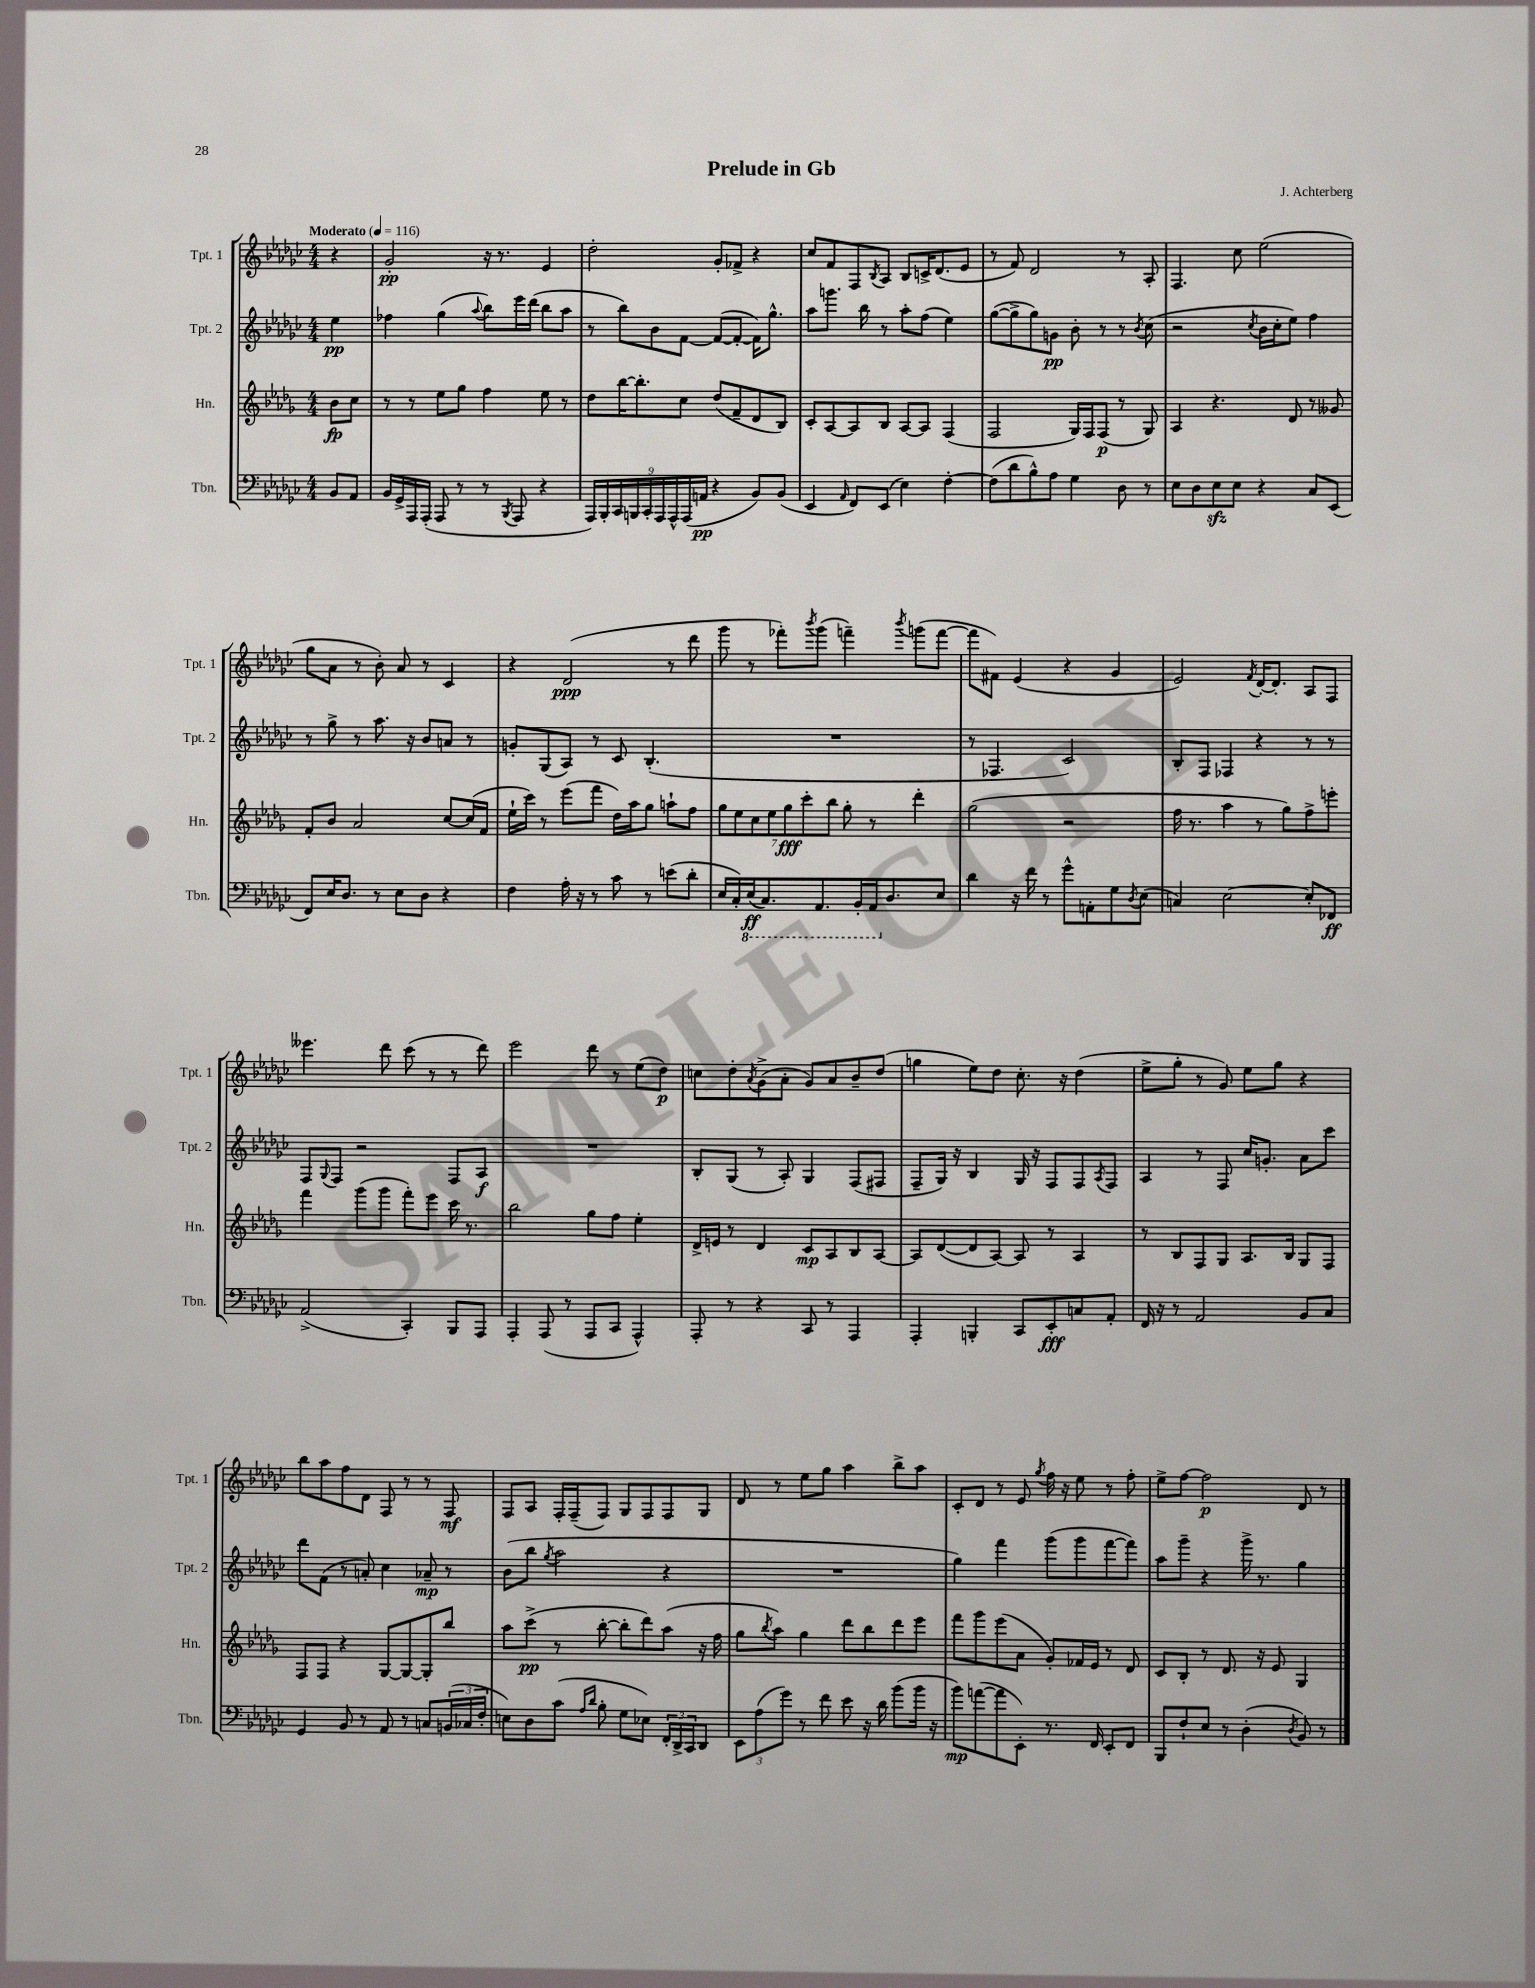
\header { title = "Prelude in Gb" composer = "J. Achterberg" }
<<
\new StaffGroup <<
\new Staff = "s0" \with { instrumentName = "Tpt. 1" shortInstrumentName = "Tpt. 1" } {
    \clef treble \key ges \major \numericTimeSignature \time 4/4 \partial 4 \tempo "Moderato" 4 = 116
    r4 |
    ges'2-.\pp r16 r8. ees'4 |
    des''2-. ges'8-. fes'8-> r4 |
    ces''8 f'8 f8 \acciaccatura { bes8 } aes8 bes8 c'16-> des'8.( ees'8 |
    r8 f'8) des'2 r8 aes8-. |
    f4. ces''8 ees''2( |
    ges''8 aes'8 r8 bes'8-.) aes'8 r8 ces'4 |
    r4 des'2\ppp( r8 des'''8 |
    ges'''8 r8 fes'''8-.) \acciaccatura { bes'''8 } ges'''8( f'''4--) \acciaccatura { bes'''8 } g'''8( f'''8~ |
    f'''8 fis'8) ees'4( r4 ges'4 |
    ees'2) \acciaccatura { f'8 } des'16~-. des'8.-. aes8 f8 |
    eeses'''4. des'''8 ces'''8( r8 r8 des'''8) |
    ees'''2 des'''8 r8 ees''8( des''8\p) |
    c''8 des''8-. \acciaccatura { aes'8 } ges'8->( aes'8-. ges'8) aes'8 bes'8-- des''8( |
    g''4 ees''8) des''8 ces''8.-. r16 des''4( |
    ees''8-> ges''8-. r8 ges'8) ees''8 ges''8 r4 |
    bes''8 aes''8 f''8 des'8 f8 r8 r8 f8\mf |
    f8 aes8 f16-. f16--( f8) ges8 f8 f8 ges8 |
    des'8 r8 ees''8 ges''8 aes''4 bes''8-> aes''8 |
    ces'8-. des'8 r8 ees'8 \acciaccatura { ges''8 } f''16 r16 ees''8 r8 f''8-. |
    ees''8-> f''8~ f''2\p des'8 r8 \bar "|." |
}
\new Staff = "s1" \with { instrumentName = "Tpt. 2" shortInstrumentName = "Tpt. 2" } {
    \clef treble \key ges \major \numericTimeSignature \time 4/4 \partial 4
    ees''4\pp |
    fes''4 ges''4( \appoggiatura { aes''8 } bes''8) ees'''16 des'''16( bes''8 aes''8 |
    r8 bes''8) bes'8 f'8~ f'8~( f'8~-. f'16) ges''8.-^ |
    aes''8 g'''8. bes''16 r8 aes''8-. f''8( ees''4) |
    ges''8~( ges''8-> ges''8) g'8\pp bes'8-. r8 r8 \acciaccatura { bes'8 } ces''8( |
    r2 \acciaccatura { ces''8 } bes'16 ces''16-. ees''8) f''4 |
    r8 ges''8-> r8 aes''8. r16 bes'8 a'8 r8 |
    g'8-. ges8( aes8) r8 ces'8 bes4.-.( |
    R1 |
    r8 fes4. ces'2) |
    bes8-. f8 fes4 r4 r8 r8 |
    f8 \appoggiatura { ges8 } f8 r2 f8 aes8\f |
    R1 |
    bes8-. ges8( r8 aes8-.) ges4 f8( fis8 |
    f8-- ges16) r16 bes4 ges16 r16 f8 f8 \acciaccatura { aes8 } f8 |
    aes4 r8 f8 ces''16 g'8.-. aes'8 ces'''8 |
    des'''8 f'8( r8 a'8-.) ces''4 aes'8--\mp r8 |
    bes'8( bes''8 \acciaccatura { ges''8 } aes''2 r4 |
    R1 |
    ges''4) f'''4 ges'''8( ges'''8 f'''8~ f'''8) |
    aes''8 ges'''8-- r4 ges'''16-> r8. ges''4 \bar "|." |
}
\new Staff = "s2" \with { instrumentName = "Hn." shortInstrumentName = "Hn." } {
    \clef treble \key des \major \numericTimeSignature \time 4/4 \partial 4
    bes'8\fp c''8 |
    r8 r8 ees''8 ges''8 f''4 ees''8 r8 |
    des''8 bes''16~ bes''8.-. c''8 des''8( f'8-- des'8 bes8) |
    c'8-. aes8~ aes8 bes8 aes8~ aes8 f4( |
    f2 ges16) f16 f8\p( r8 ges8) |
    aes4 r4. des'8 r8 geses'8 |
    f'8-. bes'8 aes'2 c''8~ c''16( f'16 |
    ees''16-! c'''16) r8 ees'''8( f'''8 des''16) aes''16 ges''8 a''8-! f''8 |
    \tuplet 7/4 { ges''8 ees''8 c''8 ees''8 ges''8\fff c'''8-. bes''8 } ges''8-. r8 des'''4-. |
    ges''2( r2 |
    f''16 r8. aes''4 r8 ges''8) f''8-> e'''8-. |
    f'''4 ges'''8( ges'''8 f'''8-.) ees'''8 c'''16 r8. |
    bes''2 ges''8 f''8 ees''4-. |
    des'16-> e'16 r8 des'4 c'8\mp aes8 bes8 aes8~ |
    aes8 des'8~( des'8 aes8~) aes8 r8 aes4 |
    r8 bes8 f8 ges8 aes8. bes16 ges8 f8 |
    f8 f8 r4 ges8~ ges8~ ges8-. bes''8 |
    aes''8 c'''8->\pp( r8 bes''8~-. bes''8-. des'''8) aes''8( r16 f''16 |
    ges''8 \acciaccatura { bes''8 } aes''8) ges''4 des'''8 bes''8 des'''8 ees'''8 |
    f'''8 ges'''8 ees'''8( aes'8 ges'8-.) fes'16 ees'16 r8 des'8 |
    c'8 bes8-. r8 des'8. r16 ees'8 ges4 \bar "|." |
}
\new Staff = "s3" \with { instrumentName = "Tbn." shortInstrumentName = "Tbn." } {
    \clef bass \key ges \major \numericTimeSignature \time 4/4 \partial 4
    bes,8 aes,8 |
    bes,16 ges,16-> aes,,16 aes,,16-.( aes,,8 r8 r8 \acciaccatura { bes,,8 } aes,,8 r4 |
    \tuplet 9/8 { aes,,16) bes,,16-. ces,16 b,,16 ces,16-. aes,,16 aes,,16-^ aes,,16( a,16\pp } r4 bes,8) bes,8( |
    ees,4 \grace { aes,16 } f,8) ees,8( ees4) f4~-. |
    f8( des'8 bes8-^) aes8 ges4 des8 r8 |
    ees8 des8 ees8\sfz ees8 r4 ces8 ees,8( |
    f,8) ees16 des8. r8 ees8 des8 r4 |
    f4 aes16-. r16 r8 ces'8 r8 e'8( des'8-. |
    ees16 ces16-.) \ottava #-1 ees,16\ff( ces,8.) aes,,8. bes,,16-. aes,,16 \ottava #0 des8. ees8 |
    des'4 r16 f'16 r8 ges'8-^ a,8-. ges8 \acciaccatura { des8 } ees8( |
    c4) ees2~ ees8-. fes,8\ff |
    aes,2->( ces,4-.) bes,,8 aes,,8 |
    aes,,4-. aes,,8( r8 aes,,8 ces,8 aes,,4-^) |
    aes,,8-. r8 r4 ces,8 r8 aes,,4 |
    aes,,4-. b,,4-. ces,8 ees,8-.\fff c8 aes,8-. |
    f,16 r16 r8 aes,2 bes,8 ces8 |
    ges,4 bes,8 r8 aes,8 r8 c8 \tuplet 3/2 { b,16( ces16 f16-. } |
    e8) des8 ces'8( \grace { aes16 des'16 } bes8-. ges8 ees8) \tuplet 3/2 { f,16-. des,16-> ces,16 } des,8 |
    \tuplet 3/2 { ees,8 aes8( ges'8) } r8 f'8 ees'8 r16 des'16 bes'8( bes'16 r16 |
    bes'8\mp) a'8~( a'8 ees,8-.) r8. f,16 ees,8-. f,8 |
    bes,,8 f8-! ees8 r8 des4-.( \acciaccatura { des8 } bes,8) r8 \bar "|." |
}
>>
>>
\layout { \context { \Score \remove "Bar_number_engraver" } }
